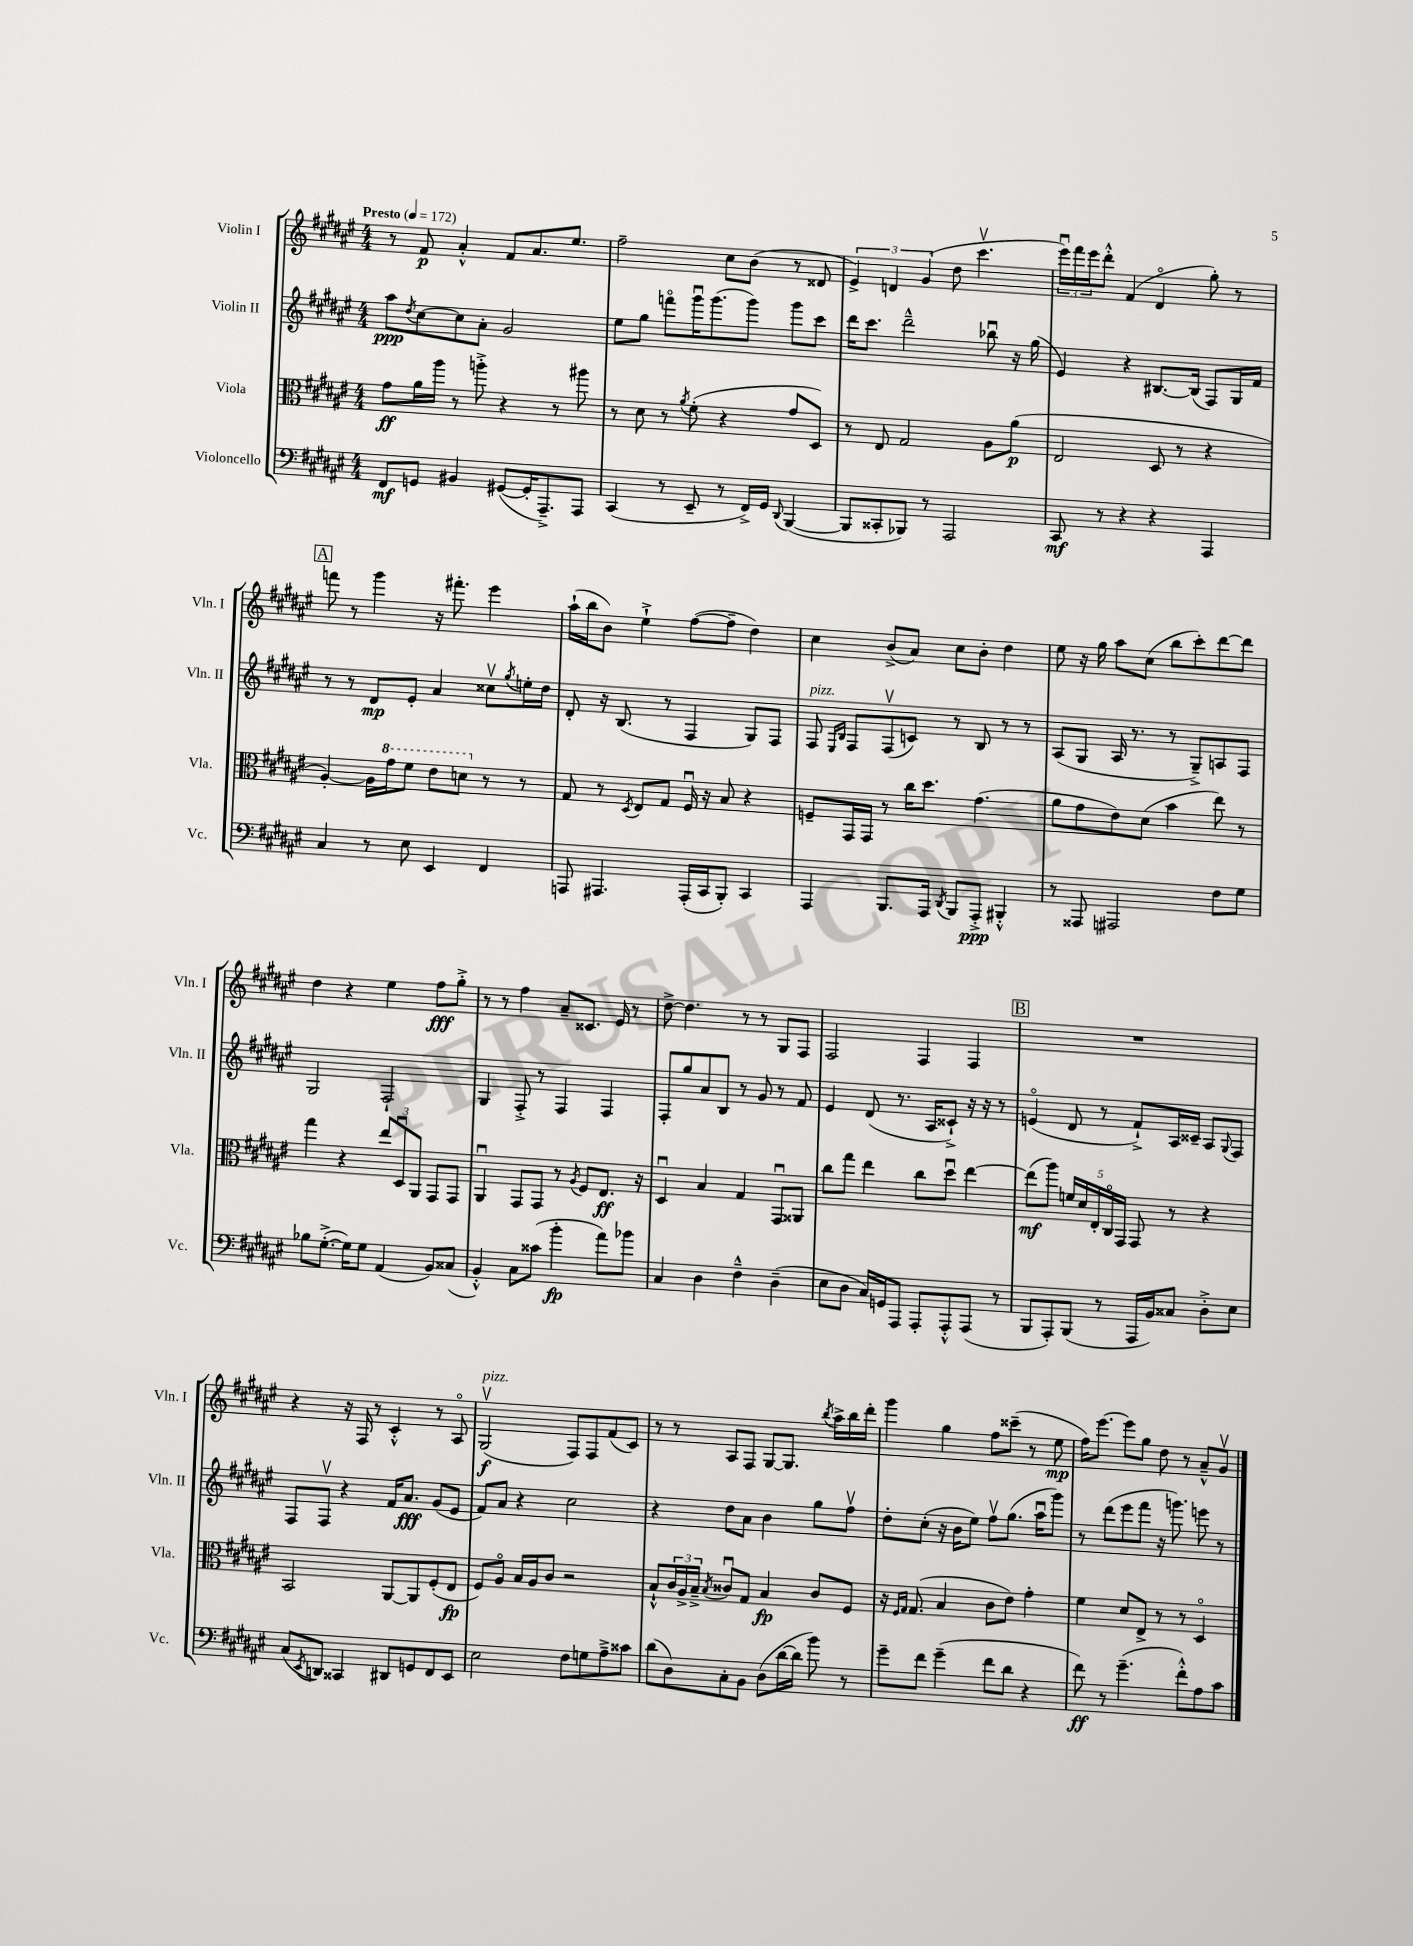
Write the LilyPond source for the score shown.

<<
\new StaffGroup <<
\new Staff = "s0" \with { instrumentName = "Violin I" shortInstrumentName = "Vln. I" } {
    \clef treble \key fis \major \numericTimeSignature \time 4/4 \tempo "Presto" 4 = 172
    r8 fis'8\p ais'4-.-^ fis'8 ais'8. eis''8. |
    fis''2-- cis''8 b'8( r8 disis'8 |
    \tuplet 3/2 { eis'4->) d'4 gis'4( } dis''8 cis'''4.\upbow |
    \tuplet 3/2 { eis'''16\downbow) fis'''16 eis'''16 } dis'''8-.-^ fis'4( dis'4\flageolet gis''8-.) r8 |
    \mark \markup { \box "A" } f'''8 r8 gis'''4 r16 fis'''8.-. eis'''4 |
    ais''16-!( b''16 b'8) eis''4-!-> fis''8~( fis''8-- dis''4) |
    cis''4 b'8->( ais'8) cis''8 b'8-. dis''4 |
    eis''8 r16 gis''16 ais''8 cis''8( b''8 cis'''8-.) dis'''8~ dis'''8 |
    dis''4 r4 eis''4 fis''8\fff gis''8-.-> |
    r8 r8 fis''4 ais'8-- cisis'8. eis'16 r8 |
    dis''8~-> dis''4. r8 r8 gis8 fis8 |
    fis2 fis4 fis4 |
    \mark \markup { \box "B" } R1 |
    r4 r16 fis16 r8 cis'4-.-^ r8 ais8\flageolet |
    gis2\upbow\f^\markup { \italic "pizz." }( fis8) fis8 fis'8( cis'8) |
    r8 r8 ais8 fis8 gis8~ gis8. \acciaccatura { b''8 } ais''16-> b''16 dis'''16-. |
    gis'''4 gis''4 fis''8 cisis'''8--( r8 eis''8\mp |
    fis''16) eis'''8.~ eis'''8 gis''8 dis''8 r8 ais'8---^ gis'8\upbow \bar "|." |
}
\new Staff = "s1" \with { instrumentName = "Violin II" shortInstrumentName = "Vln. II" } {
    \clef treble \key fis \major \numericTimeSignature \time 4/4
    ais''8\ppp \acciaccatura { dis''8 } cis''8~ cis''8 ais'8-. gis'2 |
    eis''8 gis''8 f'''8\flageolet gis'''16\downbow gis'''8.( gis'''8) gis'''8 cis'''8 |
    dis'''16 cis'''8. dis'''2---^ bes''8\downbow r16 gis''16( |
    eis'4) r4 bis8.~ bis16( fis8) gis16 fis'16 |
    \mark \markup { \box "A" } r8 r8 dis'8\mp eis'8-. ais'4 cisis''8\upbow \acciaccatura { gis''8 } e''16-. dis''16 |
    dis'8-. r16 b8.( r8 fis4 gis8) fis8 |
    fis8^\markup { \italic "pizz." } \grace { eis16 b16 } fis8 fis8\upbow( c'8) r8 b8 r8 r8 |
    ais8( gis8 ais16 r8. r8 gis8--->) a8 fis8 |
    gis2 fis2-! |
    gis4 fis8-.-> r8 fis4 fis4 |
    fis8-. gis''8 ais'8 b8 r8 gis'8 r8 fis'8 |
    eis'4 dis'8( r8. ais16 cisis'8-!->) r16 r16 r8 |
    \mark \markup { \box "B" } e'4\flageolet( dis'8 r8 fis'8-!->) ais16 cisis'16-- ais8 \appoggiatura { gis8 } fis8 |
    fis8 fis8\upbow r4 fis'16 ais'8.\fff gis'8( eis'8 |
    fis'8) ais'8 r4 cis''2 |
    r4 dis''8 ais'8 b'4 gis''8 fis''8\upbow |
    dis''8-. cis''8-.( r16 b'16 eis''8) fis''8\upbow gis''8.( ais''16\downbow gis'''8) |
    r8 dis'''8( eis'''8 fis'''8 r16 g'''8.) e'''8 r8 \bar "|." |
}
\new Staff = "s2" \with { instrumentName = "Viola" shortInstrumentName = "Vla." } {
    \clef alto \key fis \major \numericTimeSignature \time 4/4
    gis'8\ff ais'16 ais''16 r8 a''8-.-> r4 r8 ais''8 |
    r8 dis'8 r8 \acciaccatura { ais'8 } fis'8-.( r4 gis'8 dis8) |
    r8 eis8 gis2 ais8 ais'8\p( |
    eis2 dis8 r8 r4 |
    \mark \markup { \box "A" } ais4~-.) ais16 \ottava #1 gis''16 fis''8 eis''8 d''8 \ottava #0 r8 r8 |
    gis8 r8 \acciaccatura { dis8 } eis8 gis8 fis16\downbow r16 b8 r4 |
    f8-- gis,16 gis,16 r8 cis''16 dis''8. gis'4.( |
    ais'8 gis'8 eis'8) dis'8( b'4 eis''8) r8 |
    gis''4 r4 \tuplet 3/2 { eis''8 dis8\downbow ais,8 } gis,8 gis,8 |
    ais,4\downbow gis,8 gis,8 r8 \acciaccatura { ais8 } fis8 eis8.\ff r16 |
    dis4\downbow b4 gis4 gis,8\downbow aisis,8 |
    cis''8 gis''8 eis''4 cis''8 dis''8\downbow eis''4~ |
    \mark \markup { \box "B" } eis''8\mf( ais''8) \tuplet 5/4 { f'16 dis'16 eis16-. cis16\flageolet gis,16 } gis,8 r8 r4 |
    b,2 ais,8~ ais,8 fis8-.( eis8\fp |
    fis8) ais8\flageolet b16 ais16 cis'8 r2 |
    b8-!-^ \tuplet 3/2 { cis'16 ais16-> b16---> } \acciaccatura { b8 } cisis'8\downbow gis8 b4\fp cisis'8 fis8 |
    r16 \grace { fis16 gis16 } gis8.( b4 cis'8 eis'8) gis'4-. |
    fis'4 dis'8 eis8-> r8 r8 dis4\flageolet \bar "|." |
}
\new Staff = "s3" \with { instrumentName = "Violoncello" shortInstrumentName = "Vc." } {
    \clef bass \key fis \major \numericTimeSignature \time 4/4
    fis,8\mf g,8 bis,4 gis,8~( gis,16-. ais,,8.--->) ais,,8 |
    cis,4( r8 eis,8-- r8 fis,16->) gis,16 \appoggiatura { dis,8 } b,,4~( |
    b,,8 cisis,8-. bes,,8) r8 ais,,2 |
    cis,8\mf r8 r4 r4 ais,,4 |
    \mark \markup { \box "A" } cis4 r8 eis8 eis,4 fis,4 |
    a,,8 ais,,4. ais,,16-.( cis,16 b,,8-.) cis,4 |
    ais,,4 b,,8. ais,,16 \acciaccatura { dis,8 } b,,8 ais,,8-.->\ppp bis,,4-.-^ |
    r8 aisis,,8 ais,,2 fis8 gis8 |
    bes8 gis8.~-.->( gis16) gis8 ais,4( b,8) cisis8( |
    b,4-.-^) cis8 cisis'8( b'4-.\fp ais'8) bes'8 |
    cis4 dis4 fis4---^ dis4--( |
    eis8 dis8 cis16) g,16 ais,,8 ais,,8-. ais,,8-.-^ ais,,8( r8 |
    \mark \markup { \box "B" } b,,8 ais,,8-.) b,,8( r8 ais,,16 b,16) cisis8 dis8-.-> eis8 |
    cis8( \acciaccatura { eis,8 } d,8) cisis,4 dis,8 g,8 fis,8 eis,8 |
    eis2 fis8 g8 ais8---> cisis'8 |
    dis'8( dis8) cis8-. b,8 dis8( dis'16~ dis'16 b'8) r8 |
    gis'8-- fis'8 gis'4--( fis'8 dis'8 r4 |
    fis'8\ff) r8 gis'4.--( fis'8-.-^) ais8 cis'8 \bar "|." |
}
>>
>>
\layout { \context { \Score \remove "Bar_number_engraver" } }
